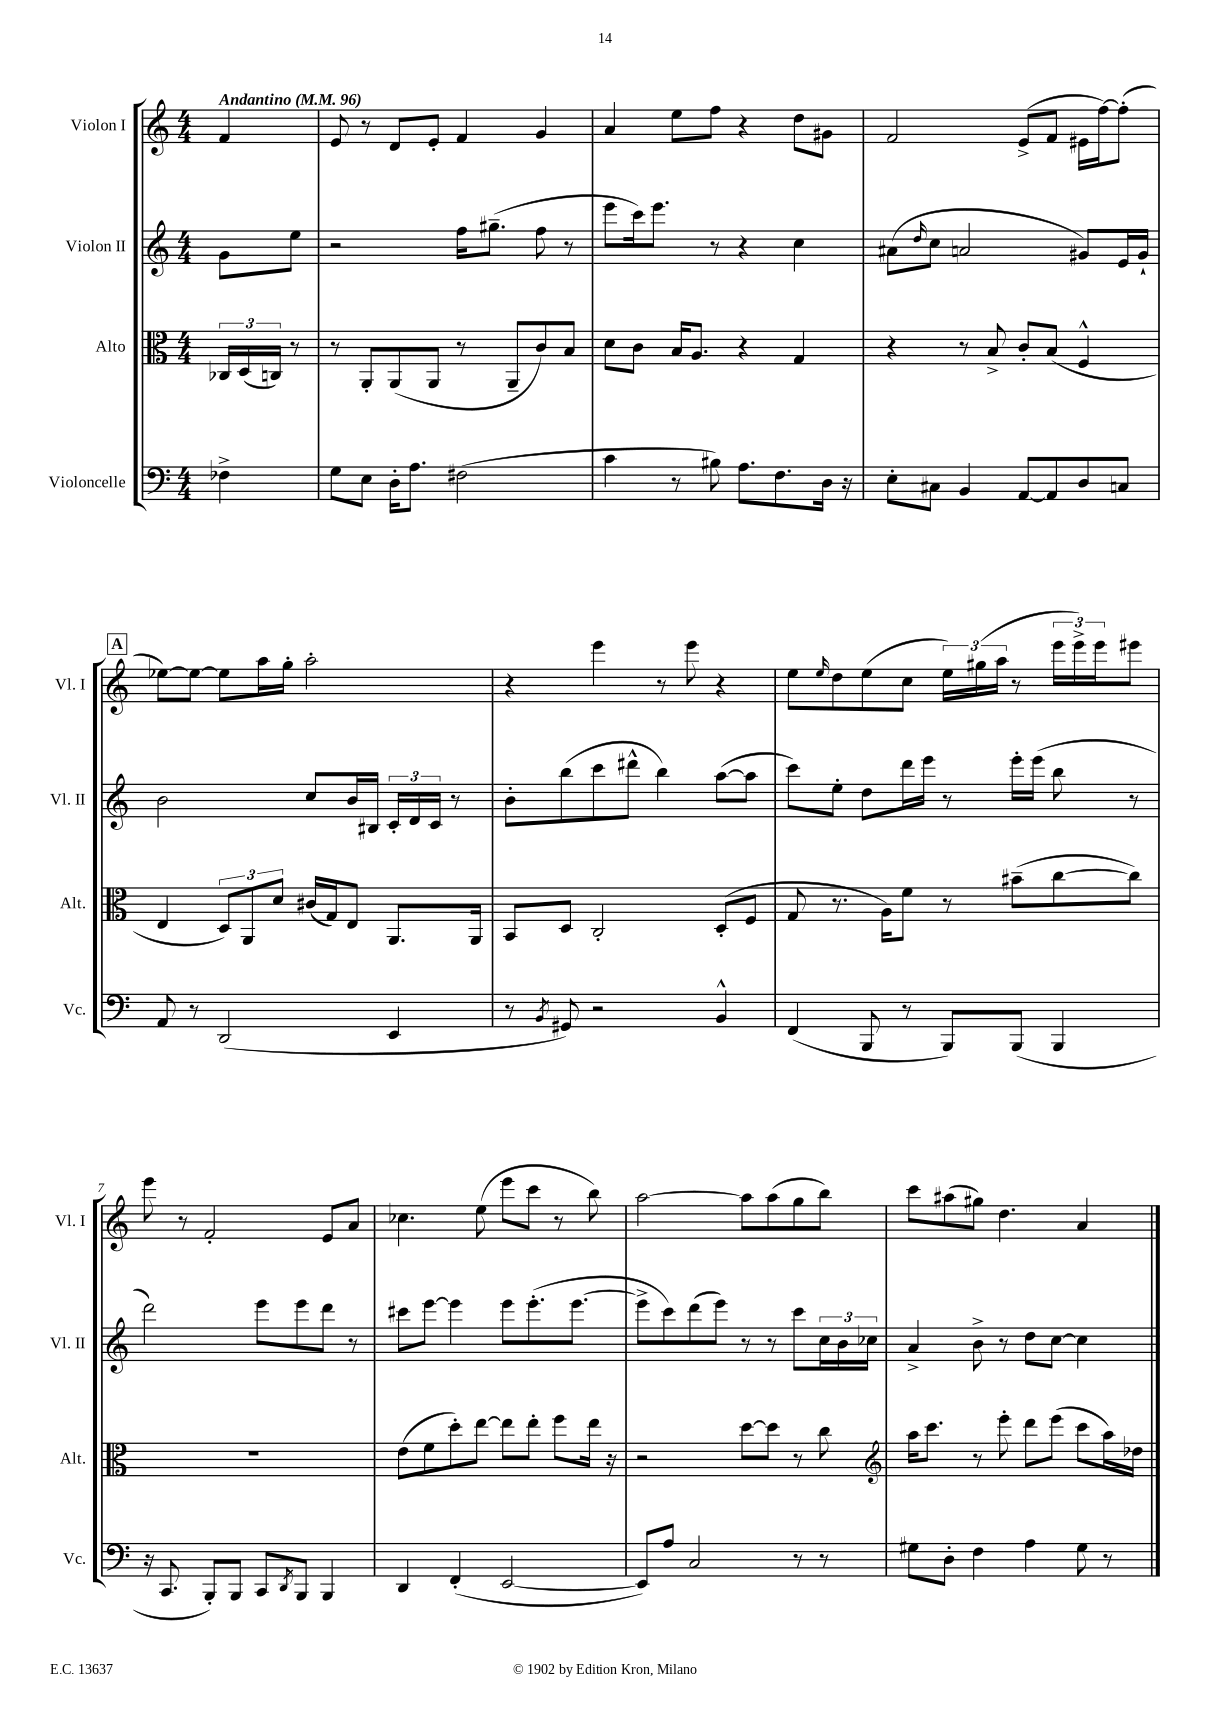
<<
\new StaffGroup <<
\new Staff = "s0" \with { instrumentName = "Violon I" shortInstrumentName = "Vl. I" } {
    \clef treble \key c \major \numericTimeSignature \time 4/4 \partial 4 \tempo "Andantino" 4 = 96
    f'4 |
    e'8 r8 d'8 e'8-. f'4 g'4 |
    a'4 e''8 f''8 r4 d''8 gis'8 |
    f'2 e'8->( f'8 eis'16 f''16~) f''8-.( |
    \mark \markup { \box "A" } ees''8~) ees''8~ ees''8 a''16 g''16-. a''2-. |
    r4 e'''4 r8 e'''8 r4 |
    e''8 \grace { e''16 } d''8 e''8( c''8 \tuplet 3/2 { e''16) gis''16( a''16 } r8 \tuplet 3/2 { e'''16 e'''16->) e'''16 } eis'''8 |
    e'''8 r8 f'2-. e'8 a'8 |
    ces''4. e''8( e'''8 c'''8 r8 b''8) |
    a''2~ a''8 a''8( g''8 b''8) |
    c'''8 ais''8( gis''8) d''4. a'4 \bar "|." |
}
\new Staff = "s1" \with { instrumentName = "Violon II" shortInstrumentName = "Vl. II" } {
    \clef treble \key c \major \numericTimeSignature \time 4/4 \partial 4
    g'8 e''8 |
    r2 f''16 gis''8.--( f''8 r8 |
    e'''8 c'''16) e'''8. r8 r4 c''4 |
    ais'8( \grace { d''16 } c''8 a'2 gis'8) e'16 gis'16-! |
    \mark \markup { \box "A" } b'2 c''8 b'16 bis16 \tuplet 3/2 { c'16-. d'16 c'16 } r8 |
    b'8-. b''8( c'''8 dis'''8-^ b''4) a''8~( a''8 |
    c'''8) e''8-. d''8 d'''16 e'''16 r8 e'''16-. e'''16( b''8 r8 |
    d'''2) e'''8 e'''8 d'''8 r8 |
    cis'''8 e'''8~ e'''4 e'''8 e'''8.-.( e'''8.~ |
    e'''8-> c'''8) d'''8( e'''8) r8 r8 c'''8 \tuplet 3/2 { c''16 b'16 ces''16 } |
    a'4-> b'8-> r8 d''8 c''8~ c''4 \bar "|." |
}
\new Staff = "s2" \with { instrumentName = "Alto" shortInstrumentName = "Alt." } {
    \clef alto \key c \major \numericTimeSignature \time 4/4 \partial 4
    \tuplet 3/2 { ces16 d16( c16) } r8 |
    r8 a,8-. a,8( a,8 r8 a,8-- c'8) b8 |
    d'8 c'8 b16 a8. r4 g4 |
    r4 r8 b8-> c'8-. b8( f4-^ |
    \mark \markup { \box "A" } e4 \tuplet 3/2 { d8) a,8 d'8 } cis'16( g16) e8 a,8. a,16 |
    b,8 d8 c2-. d8-.( f8 |
    g8 r8. a16) f'8 r8 bis'8--( c''8~ c''8) |
    R1 |
    e'8( f'8 d''8-.) e''8~ e''8 e''8-. f''8 e''16 r16 |
    r2 d''8~ d''8 r8 c''8 |
    \clef treble a''16 c'''8. r8 e'''8-. d'''8 e'''8( c'''8 a''16) des''16 \bar "|." |
}
\new Staff = "s3" \with { instrumentName = "Violoncelle" shortInstrumentName = "Vc." } {
    \clef bass \key c \major \numericTimeSignature \time 4/4 \partial 4
    fes4-> |
    g8 e8 d16-. a8. fis2( |
    c'4 r8 bis8) a8. f8. d16 r16 |
    e8-. cis8 b,4 a,8~ a,8 d8 c8 |
    \mark \markup { \box "A" } a,8 r8 d,2( e,4 |
    r8 \acciaccatura { b,8 } gis,8) r2 b,4-^ |
    f,4( b,,8 r8 b,,8) b,,8( b,,4 |
    r16 c,8. b,,8-.) b,,8 c,8 \acciaccatura { d,8 } b,,8 b,,4 |
    d,4 f,4-.( e,2~ |
    e,8) a8 c2 r8 r8 |
    gis8 d8-. f4 a4 gis8 r8 \bar "|." |
}
>>
>>
